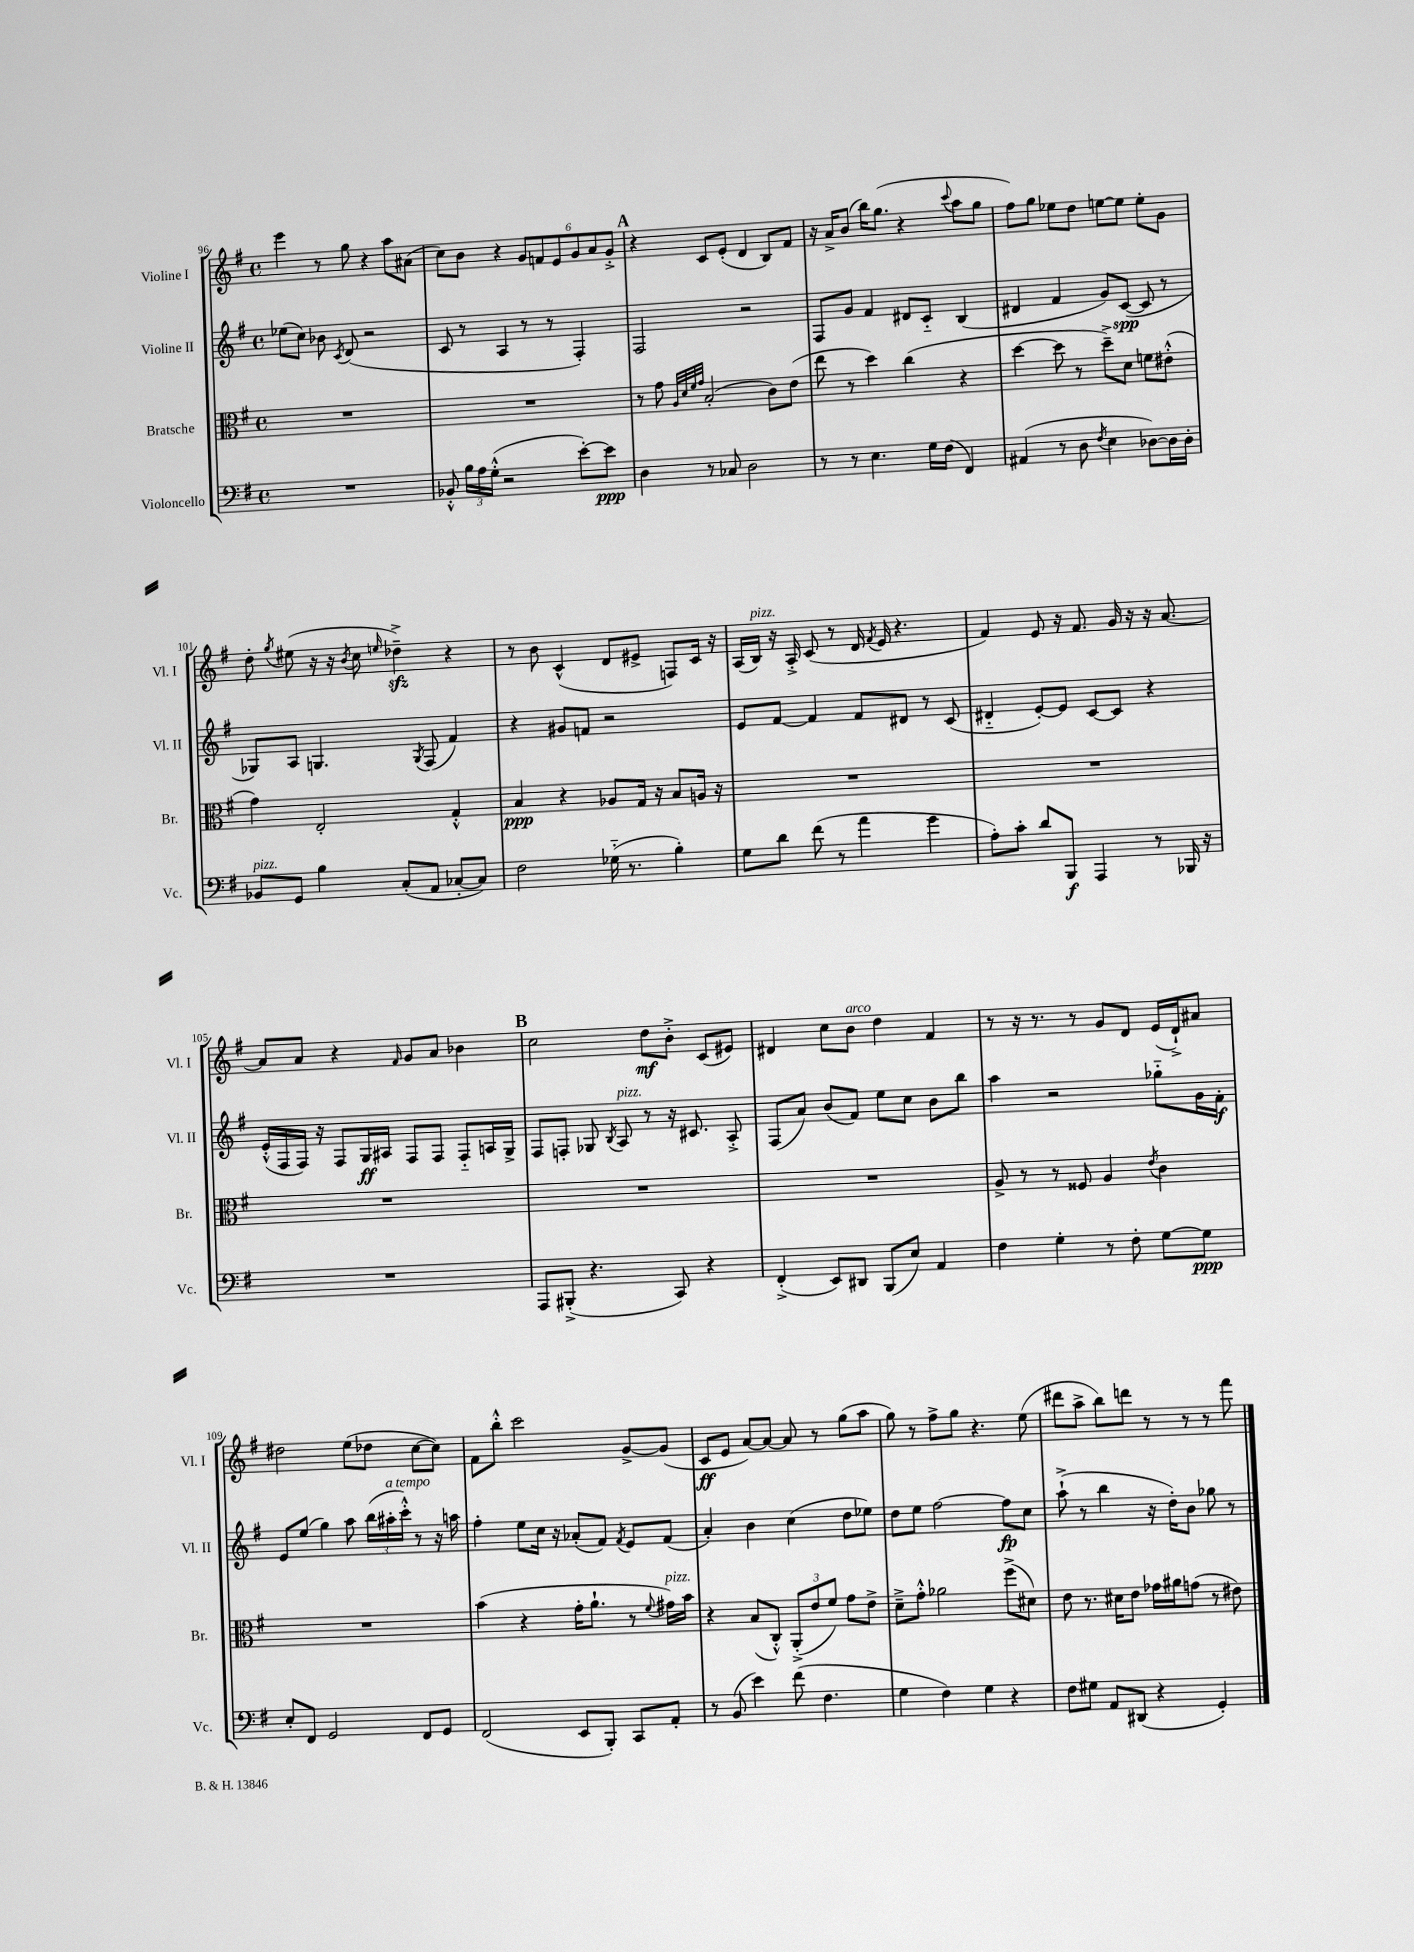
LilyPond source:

<<
\new StaffGroup <<
\new Staff = "s0" \with { instrumentName = "Violine I" shortInstrumentName = "Vl. I" } {
    \clef treble \key g \major \defaultTimeSignature \time 4/4
    \autoBeamOff e'''4 r8 g''8 r4 a''8[ ais'8]( |
    c''8[) b'8] r4 \tuplet 6/4 { g'8[ f'8 e'8 g'8 a'8 g'8]-.-> } |
    \mark \markup { \bold "A" } r4 c'8[ e'8]-.( d'4 b8[) fis'8] |
    r16 a'16[-> b'8]( b''16[) g''8.]( r4 \appoggiatura { c'''8 } a''8[ g''8] |
    fis''8[) g''8] ees''8[ d''8] e''8[~ e''8] e''8[-. g'8] |
    d''8-. \acciaccatura { g''8 } eis''8( r16 r16 \acciaccatura { b'8 } c''8 \grace { e''16 } des''4--->\sfz) r4 |
    r8 b'8 c'4-^( d'8[ eis'8]-> f8[) c'16] r16 |
    a16[( b16]^\markup { \italic "pizz." }) r16 a16-.-> c'8( r8 d'16 \acciaccatura { fis'8 } e'16 r4. |
    fis'4) e'8 r16 fis'8. g'16 r16 r16 a'8.~ |
    a'8[ a'8] r4 \grace { fis'16 } g'8[ a'8] bes'4 |
    \mark \markup { \bold "B" } c''2 d''8[\mf b'8]-.-> c'8[( eis'8]) |
    dis'4 c''8[ b'8]^\markup { \italic "arco" } d''4 fis'4 |
    r8 r16 r8. r8 g'8[ d'8] e'16[( d'16-!->) ais'8] |
    dis''2 e''8[( des''8] c''8[~ c''8]) |
    fis'8[ b''8]-.-^ c'''2 g'8[~-> g'8]( |
    c'8[\ff e'8] a'8[~) a'8]~ a'8 r8 g''8[( a''8] |
    g''8) r8 fis''8[-> g''8] r4. e''8( |
    dis'''8[ a''8]-> b''8[) d'''8] r8 r8 r8 fis'''8 \bar "|." |
}
\new Staff = "s1" \with { instrumentName = "Violine II" shortInstrumentName = "Vl. II" } {
    \clef treble \key g \major \defaultTimeSignature \time 4/4
    \autoBeamOff ees''8[( c''8]) bes'8 \acciaccatura { c'8 } d'8( r2 |
    c'8 r8 a4 r8 r8 fis4-.) |
    \mark \markup { \bold "A" } fis2 r2 |
    fis8[ g'8] fis'4 dis'8[ c'8]-_ b4( |
    dis'4 fis'4 g'8[) c'8]~\spp( c'8 r8 |
    ges8[) a8] g4. \acciaccatura { g8 } fis8( fis'4) |
    r4 gis'8[ f'8] r2 |
    e'8[ fis'8]~ fis'4 fis'8[ dis'8] r8 c'8( |
    dis'4-_ e'8[~-.) e'8] c'8[~ c'8] r4 |
    e'16[-.-^( fis16 fis16]) r16 fis8[ g16\ff ais16] fis8[ fis8] fis8[-_ a16 g16]-> |
    \mark \markup { \bold "B" } fis8[ f8]-. ges8 \acciaccatura { b8 } a8^\markup { \italic "pizz." } r8 r16 cis'8. a8-.-> |
    fis8[( a'8]) b'8[( fis'8]) e''8[ c''8] b'8[ b''8] |
    a''4 r2 ges''8[-_ g'16 fis'16]-.\f |
    e'8[ e''8]( g''4) a''8 \tuplet 3/2 { b''16[( ais''16-.^\markup { \italic "a tempo" } c'''16]-.-^) } r8 r16 a''16 |
    fis''4-. e''8[ c''16] r16 aes'8[-.( fis'8]) \acciaccatura { fis'8 } e'8[ fis'8]( |
    a'4-.) b'4 c''4( d''8[ ees''8]) |
    d''8[ e''8] fis''2~ fis''8[\fp c''8] |
    a''8-!->( r8 b''4 r16 d''16[-.) b'8] ges''8 r8 \bar "|." |
}
\new Staff = "s2" \with { instrumentName = "Bratsche" shortInstrumentName = "Br." } {
    \clef alto \key g \major \defaultTimeSignature \time 4/4
    \autoBeamOff R1 |
    R1 |
    \mark \markup { \bold "A" } r8 g'8 \grace { a32[ d'32 fis'32 g'32] } b2-.( c'8[) e'8]( |
    e''8 r8 d''4) c''4( r4 |
    d''4~ d''8 r8 d''8[--->) d'8] f'8[ eis'8]-.-^( |
    g'4) e2-. g4-.-^ |
    b4\ppp r4 aes8[ g16] r16 b8[ a16] r16 |
    R1 |
    R1 |
    R1 |
    \mark \markup { \bold "B" } R1 |
    R1 |
    a8-> r8 r8 fisis8 a4 \acciaccatura { e'8 } c'4 |
    R1 |
    b'4( r4 g'16[-. a'8.]-! r8 \appoggiatura { fis'8 } gis'16[^\markup { \italic "pizz." }) b'16] |
    r4 b8[( c8]-.-^) \tuplet 3/2 { a,8[-.->( e'8 fis'8]) } g'8[ e'8]-> |
    d'8[---> g'8]-.-^ aes'2 fis''8[->( dis'8]) |
    e'8 r8. dis'16[ e'8] ges'16[ ais'16 g'8]( r8 eis'8) \bar "|." |
}
\new Staff = "s3" \with { instrumentName = "Violoncello" shortInstrumentName = "Vc." } {
    \clef bass \key g \major \defaultTimeSignature \time 4/4
    \autoBeamOff R1 |
    bes,8-.-^ \tuplet 3/2 { b16[ a16 g16]-.-^( } r2 e'8[~-.) e'8]\ppp |
    \mark \markup { \bold "A" } d4 r8 ces8 d2 |
    r8 r8 e4. g16[ fis16]( fis,4) |
    ais,4( r8 d8 \acciaccatura { fis8 } e4 des8[~) des16 des16]-. |
    bes,8[^\markup { \italic "pizz." } g,8] b4 c8[-.( a,8] ces8[~-. ces8]) |
    fis2 ges16-_( r8. b4-.) |
    g8[ d'8] fis'8( r8 a'4 g'4 |
    a8[-.) c'8]-. d'8[ b,,8]\f a,,4 r8 bes,,16 r16 |
    R1 |
    \mark \markup { \bold "B" } a,,8[ bis,,8]-.->( r4. c,8) r4 |
    fis,4-.->( e,8[) dis,8] b,,8[( e8]) a,4 |
    fis4 g4-. r8 fis8-. g8[~ g8]\ppp |
    e8[-. fis,8] g,2 fis,8[ g,8] |
    fis,2( e,8[ b,,8]-.) c,8[ a,8]-. |
    r8 b,8( e'4) fis'8( fis4. |
    g4 fis4) g4 r4 |
    fis8[ gis8] a,8[ dis,8]( r4 g,4-.) \bar "|." |
}
>>
>>
\layout { \context { \Score currentBarNumber = #96 } }
